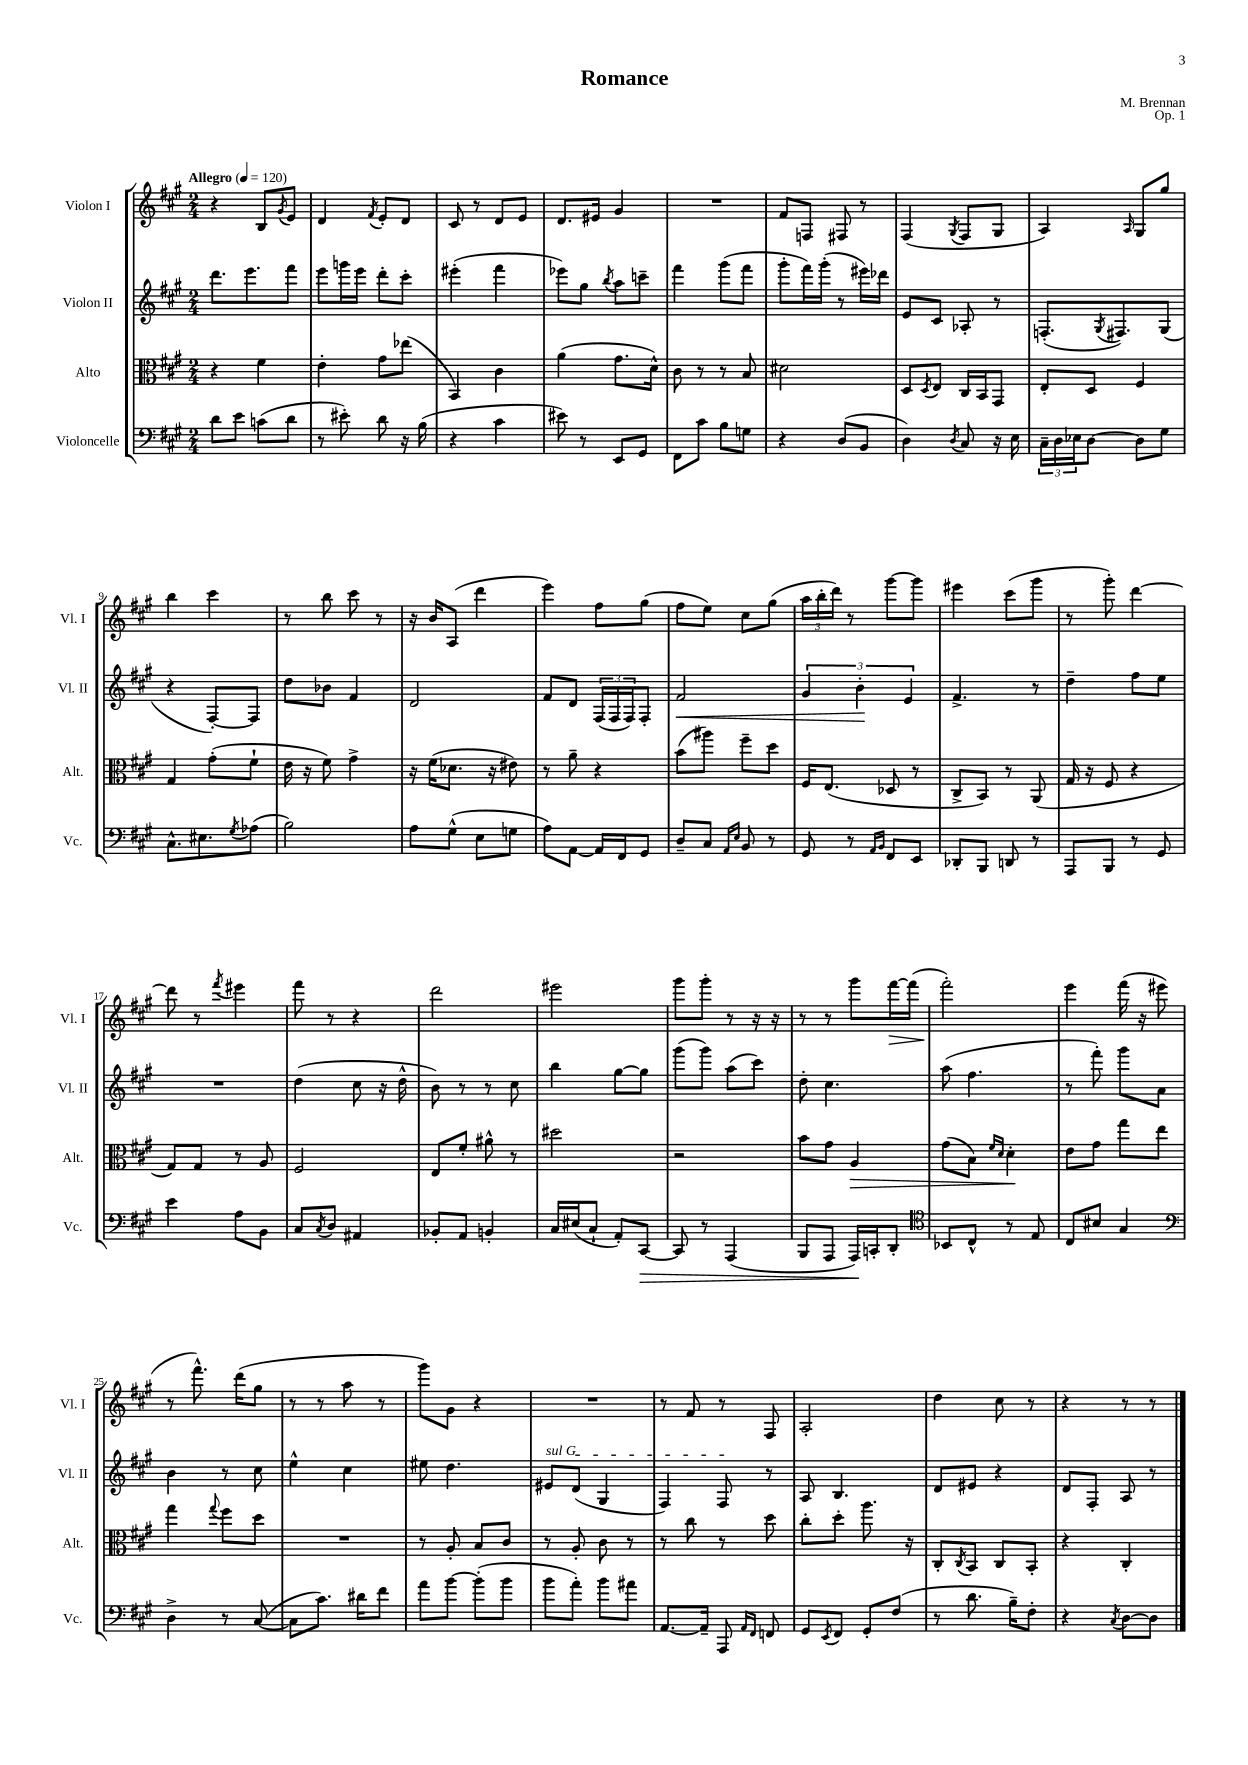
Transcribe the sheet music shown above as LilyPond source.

\header { title = "Romance" composer = "M. Brennan" opus = "Op. 1" }
<<
\new StaffGroup <<
\new Staff = "s0" \with { instrumentName = "Violon I" shortInstrumentName = "Vl. I" } {
    \clef treble \key a \major \numericTimeSignature \time 2/4 \tempo "Allegro" 4 = 120
    r4 b8 \acciaccatura { gis'8 } e'8 |
    d'4 \acciaccatura { fis'8 } e'8-. d'8 |
    cis'8 r8 d'8 e'8 |
    d'8. eis'16 gis'4 |
    R2 |
    fis'8 f8 fis8 r8 |
    fis4( \acciaccatura { gis8 } fis8 gis8 |
    a4) \grace { a16 } gis8 gis''8 |
    b''4 cis'''4 |
    r8 b''8 cis'''8 r8 |
    r16 b'16 a8( d'''4 |
    e'''4) fis''8 gis''8( |
    fis''8 e''8) cis''8 gis''8( |
    \tuplet 3/2 { a''16 b''16-. d'''16) } r8 gis'''8~ gis'''8 |
    eis'''4 cis'''8( gis'''8 |
    r8 gis'''8-.) d'''4~ |
    d'''8 r8 \acciaccatura { fis'''8 } eis'''4 |
    fis'''8 r8 r4 |
    d'''2 |
    eis'''2 |
    gis'''8 gis'''8-. r8 r16 r16 |
    r8 r8 gis'''8 fis'''16~\> fis'''16( |
    fis'''2-.\!) |
    e'''4 fis'''16( r16 eis'''8 |
    r8 fis'''8.-^) d'''16( gis''8 |
    r8 r8 a''8 r8 |
    gis'''8) gis'8 r4 |
    R2 |
    r8 fis'8 r8 fis8 |
    a2-. |
    d''4 cis''8 r8 |
    r4 r8 r8 \bar "|." |
}
\new Staff = "s1" \with { instrumentName = "Violon II" shortInstrumentName = "Vl. II" } {
    \clef treble \key a \major \numericTimeSignature \time 2/4
    d'''8. e'''8. fis'''8 |
    e'''8 g'''16 e'''16 d'''8-. cis'''8-. |
    eis'''4-.( fis'''4 |
    ees'''8) gis''8 \acciaccatura { b''8 } a''8 c'''8-- |
    fis'''4 gis'''8( fis'''8 |
    gis'''8-. fis'''16) gis'''16-.( r8 eis'''16) des'''16 |
    e'8 cis'8 aes8-. r8 |
    f8.-.( \acciaccatura { gis8 } fis8.) gis8( |
    r4 fis8~-.) fis8 |
    d''8 bes'8 fis'4 |
    d'2 |
    fis'8 d'8 \tuplet 3/2 { fis16( fis16 fis16) } fis8-. |
    fis'2\< |
    \tuplet 3/2 { gis'4 b'4-.\! e'4 } |
    fis'4.-> r8 |
    d''4-- fis''8 e''8 |
    R2 |
    d''4( cis''8 r16 d''16-^ |
    b'8) r8 r8 cis''8 |
    b''4 gis''8~ gis''8 |
    gis'''8( gis'''8) a''8( cis'''8) |
    d''8-. cis''4. |
    a''8( fis''4. |
    r8 fis'''8-.) gis'''8 a'8 |
    b'4 r8 cis''8 |
    e''4-^ cis''4 |
    eis''8 d''4. |
    \once \override TextSpanner.bound-details.left.text = \markup { \italic "sul G" } eis'8\startTextSpan d'8( gis4 |
    fis4) fis8\stopTextSpan r8 |
    a8 b4. |
    d'8 eis'8 r4 |
    d'8 fis8-. a8 r8 \bar "|." |
}
\new Staff = "s2" \with { instrumentName = "Alto" shortInstrumentName = "Alt." } {
    \clef alto \key a \major \numericTimeSignature \time 2/4
    r4 fis'4 |
    e'4-. gis'8 ees''8( |
    b,4) cis'4 |
    a'4( gis'8. d'16-^) |
    cis'8 r8 r8 b8 |
    dis'2 |
    d8 \acciaccatura { d8 } e8 cis16 b,16 gis,8 |
    e8-. d8 fis4 |
    gis4 gis'8-.( fis'8-! |
    e'16 r16 fis'8) gis'4-> |
    r16 fis'16( des'8. r16 eis'8) |
    r8 a'8-- r4 |
    b'8( ais''8) fis''8-- d''8 |
    fis16 e8.( des8 r8 |
    cis8-> b,8) r8 a,8( |
    gis16 r16 fis8 r4 |
    gis8) gis8 r8 a8 |
    fis2 |
    e8 fis'8-. ais'8-^ r8 |
    dis''2 |
    r2 |
    b'8 gis'8 a4\> |
    gis'8( b8) \grace { fis'16 d'16 } d'4-.\! |
    e'8 gis'8 gis''8 e''8 |
    gis''4 \appoggiatura { gis''8 } fis''8 d''8 |
    R2 |
    r8 a8-. b8 cis'8 |
    r8 a8-. cis'8 r8 |
    r8 cis''8 r8 d''8 |
    cis''8-. d''8-. a''8. r16 |
    cis8-. \acciaccatura { cis8 } b,8 cis8 b,8-. |
    r4 cis4-. \bar "|." |
}
\new Staff = "s3" \with { instrumentName = "Violoncelle" shortInstrumentName = "Vc." } {
    \clef bass \key a \major \numericTimeSignature \time 2/4
    d'8 e'8 c'8( d'8 |
    r8 eis'8-.) d'8 r16 b16( |
    r4 cis'4 |
    eis'8) r8 e,8 gis,8 |
    fis,8 cis'8 b8 g8 |
    r4 d8( b,8 |
    d4) \acciaccatura { d8 } cis8 r16 e16 |
    \tuplet 3/2 { cis16-- d16 ees16 } d8~ d8 gis8 |
    cis8.-^ eis8. \acciaccatura { gis8 } aes8( |
    b2) |
    a8 gis8-^( e8 g8 |
    a8) a,8~ a,16 fis,16 gis,8 |
    d8-- cis8 \grace { a,16 e16 } b,8 r8 |
    gis,8 r8 \grace { a,16 b,16 } fis,8 e,8 |
    des,8-. b,,8 d,8 r8 |
    a,,8 b,,8 r8 gis,8 |
    e'4 a8 b,8 |
    cis8 \acciaccatura { cis8 } d8 ais,4 |
    bes,8-. a,8 b,4-. |
    cis16 eis16( cis8-! a,8-.) cis,8~\> |
    cis,8 r8 a,,4( |
    b,,8 a,,8 a,,16\!) c,16-. d,8-. |
    \clef tenor bes,8 cis8-^ r8 e8 |
    cis8 bis8 gis4 |
    \clef bass d4-> r8 cis8~( |
    cis8 cis'8.) dis'16 fis'8 |
    a'8 b'8~ b'8-.( b'8 |
    b'8 a'8-.) b'8 ais'8 |
    a,8.~ a,16-- a,,8 \grace { a,16 fis,16 } f,8 |
    gis,8 \acciaccatura { e,8 } fis,8 gis,8-. fis8( |
    r8 d'8. b16--) fis8-. |
    r4 \acciaccatura { cis8 } d8~ d8 \bar "|." |
}
>>
>>
